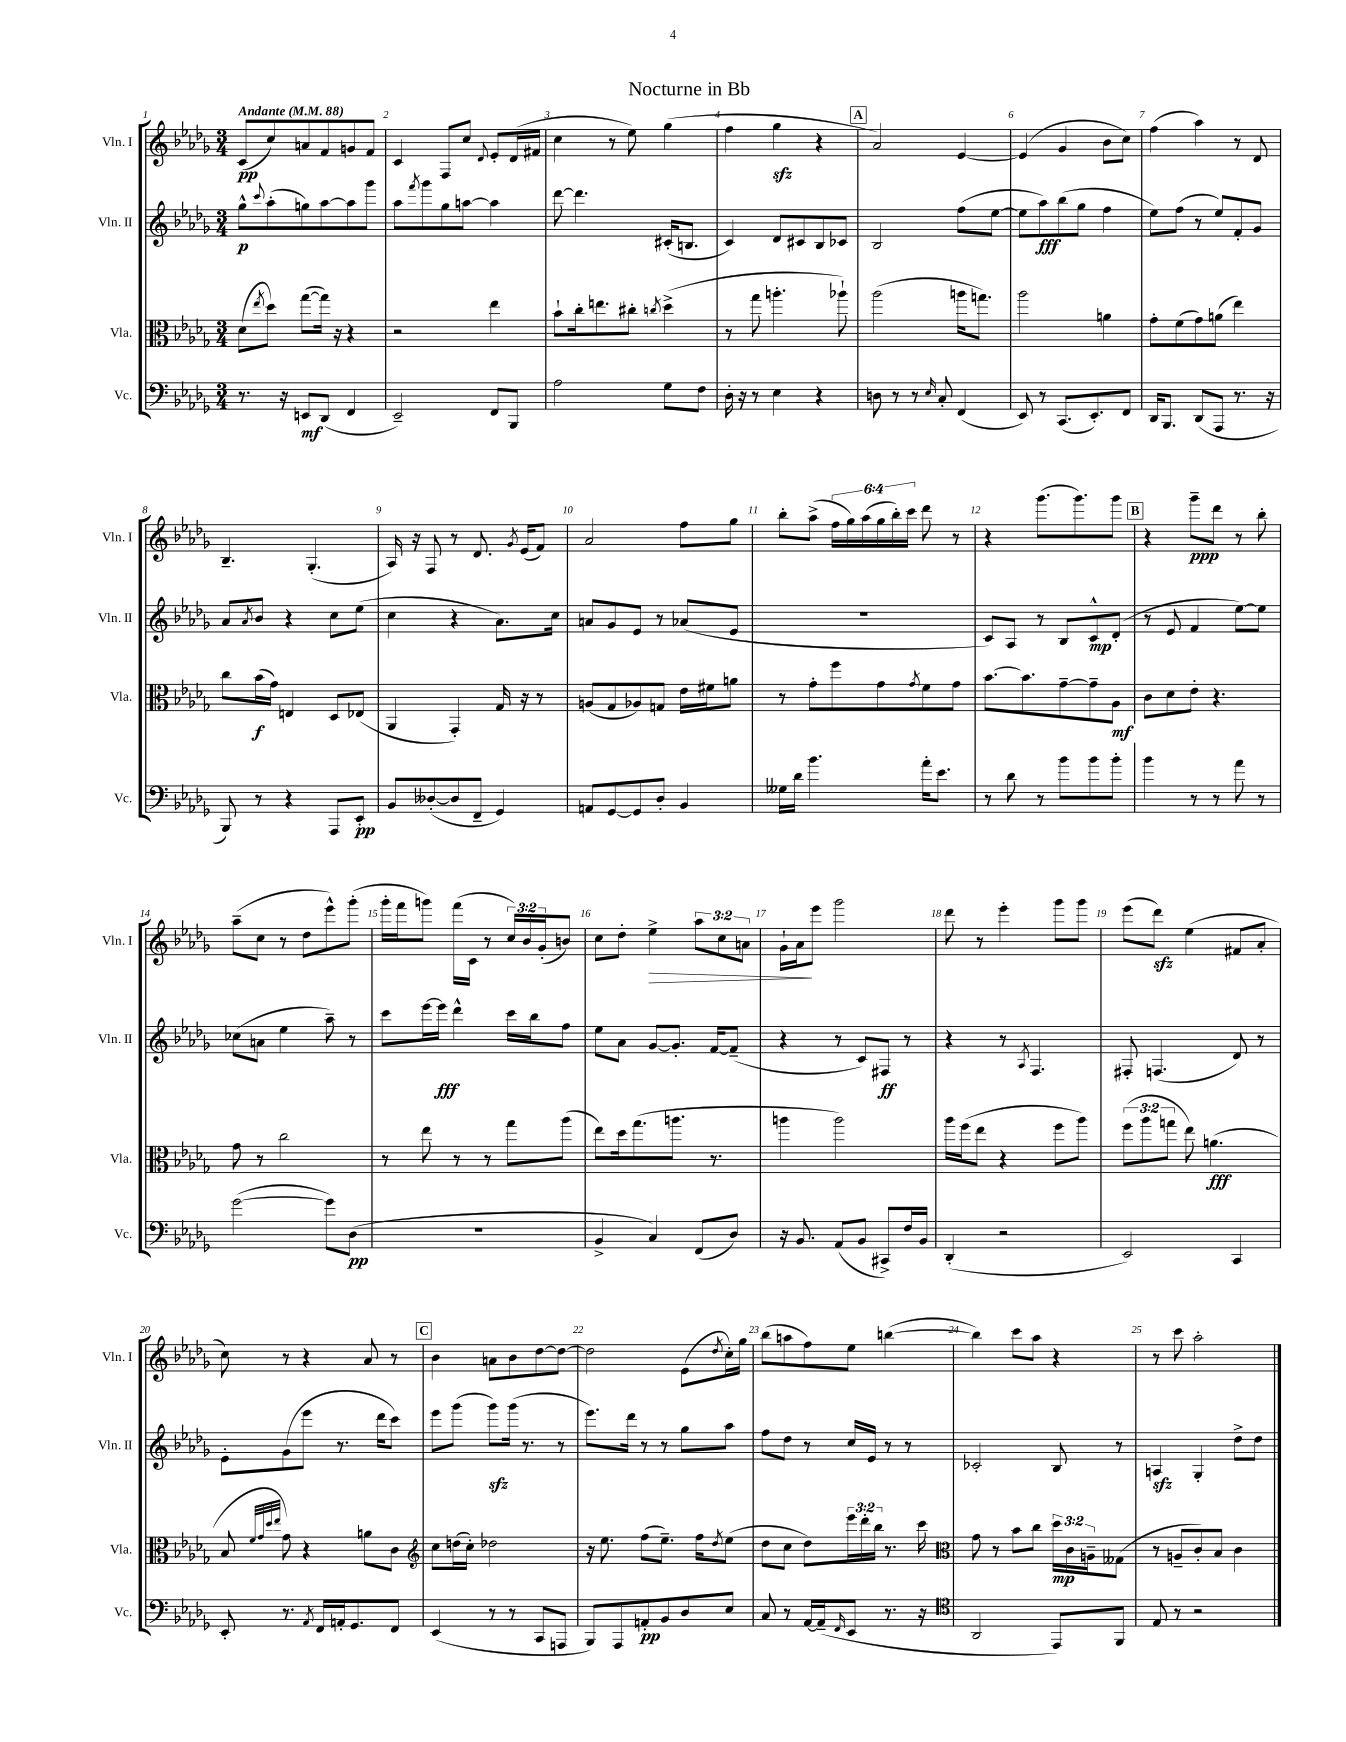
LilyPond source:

\header { title = "Nocturne in Bb" }
<<
\new StaffGroup <<
\new Staff = "s0" \with { instrumentName = "Vln. I" shortInstrumentName = "Vln. I" } {
    \clef treble \key des \major \numericTimeSignature \time 3/4 \override Staff.TupletNumber.text = #tuplet-number::calc-fraction-text \tempo "Andante" 4 = 88
    c'8\pp( c''8) a'8 f'8 g'8 f'8 |
    c'4 f8 c''8 \appoggiatura { des'8 } ees'8-. des'16( fis'16 |
    c''4 r8 ees''8) ges''4( |
    f''4 ges''4\sfz r4 |
    \mark \markup { \box "A" } aes'2) ees'4~ |
    ees'4( ges'4 bes'8 c''8) |
    f''4( aes''4) r8 des'8 |
    bes4.-- ges4.-.( |
    aes16) r16 f8 r8 des'8. \acciaccatura { ges'8 } ees'16( f'8) |
    aes'2 f''8 ges''8 |
    bes''8-. aes''8->( \tuplet 6/4 { f''16 ges''16) aes''16( ges''16 bes''16-.) c'''16 } des'''8 r8 |
    r4 ges'''8.( ges'''8.) ges'''8 |
    \mark \markup { \box "B" } r4 ges'''8--\ppp des'''8 r8 bes''8-. |
    aes''8--( c''8 r8 des''8 ees'''8-^) ges'''8-.( |
    ges'''16-. f'''16 g'''8) f'''16( c'16 r8 \tuplet 3/2 { c''16) bes'16 ges'16-.( } b'8) |
    c''8 des''8-. ees''4->\> \tuplet 3/2 { aes''8 c''8 a'8 } |
    ges'16-! aes'16\! ees'''8 ges'''2 |
    des'''8 r8 ees'''4-. ges'''8 ges'''8 |
    ees'''8( des'''8\sfz) ees''4( fis'8 aes'8-. |
    c''8) r8 r4 aes'8 r8 |
    \mark \markup { \box "C" } bes'4 a'8 bes'8 des''8~ des''8~ |
    des''2 ees'8( \acciaccatura { des''8 } c''16-.) ges''16 |
    bes''8( a''8 f''8) ees''8 b''4~( |
    b''4) c'''8 aes''8 r4 |
    r8 c'''8 aes''2-. \bar "|." |
}
\new Staff = "s1" \with { instrumentName = "Vln. II" shortInstrumentName = "Vln. II" } {
    \clef treble \key des \major \numericTimeSignature \time 3/4
    ges''8-^\p \appoggiatura { c'''8 } aes''8-.( g''8) aes''8~ aes''8 ges'''8 |
    aes''8 \acciaccatura { f'''8 } ges'''8 ges''8 a''8~ a''4 |
    des'''8~ des'''4. cis'16-.( b8. |
    c'4) des'8 cis'8 bes8 ces'8 |
    \mark \markup { \box "A" } bes2 f''8( ees''8~ |
    ees''8 aes''8\fff) bes''8( ges''8 f''4 |
    ees''8) f''8( r8 ees''8) f'8-. ges'8 |
    aes'8 \acciaccatura { aes'8 } bes'8 r4 c''8 ees''8( |
    c''4 r4 aes'8.) c''16 |
    a'8 ges'8 ees'8 r8 aes'8( ees'8 |
    R2. |
    c'8) aes8 r8 bes8 c'8-^\mp des'8-.( |
    \mark \markup { \box "B" } r8 ees'8 f'4 ees''8~) ees''8 |
    ces''8( a'8 ees''4 aes''8--) r8 |
    c'''8 ees'''16~ ees'''16\fff des'''4-^ c'''16 bes''16 f''8 |
    ees''8 aes'8 ges'8~ ges'8.-. f'16~ f'8--( |
    r4 r8 c'8) fis8\ff r8 |
    r4 r8 \acciaccatura { aes8 } f4. |
    fis8-. f4.( des'8) r8 |
    ees'8-. ges'8( ees'''8 r8. des'''16 c'''8) |
    \mark \markup { \box "C" } ees'''8 ges'''8( ges'''8\sfz) ges'''16( r8. r8 |
    ees'''8.) des'''16 r8 r8 ges''8 aes''8 |
    f''8 des''8 r8 c''16 ees'16 r8 r8 |
    ces'2-. bes8 r8 |
    a4\sfz ges4-. des''8-> des''8 \bar "|." |
}
\new Staff = "s2" \with { instrumentName = "Vla." shortInstrumentName = "Vla." } {
    \clef alto \key des \major \numericTimeSignature \time 3/4 \override Staff.TupletNumber.text = #tuplet-number::calc-fraction-text
    des'8( \acciaccatura { ees''8 } des''8) ges''8~( ges''16) r16 r4 |
    r2 ees''4 |
    bes'8-! c''16-. e''8. cis''8-. \acciaccatura { c''8 } des''4->( |
    r8 ges''8 a''4.-. aes''8-!) |
    \mark \markup { \box "A" } aes''2( a''16 g''8.) |
    aes''2 a'4 |
    ges'8-. f'8( ges'8) a'8( ees''4) |
    c''8 bes'16\f( ges'16) e4 des8 ees8( |
    aes,4 ges,4-.) ges16 r16 r8 |
    a8( ges8 aes8) g8 ees'16 fis'16 a'8 |
    r8 ges'8-. f''8 ges'8 \acciaccatura { ges'8 } f'8 ges'8 |
    bes'8.~ bes'8. ges'8~-- ges'8-- aes8\mf |
    \mark \markup { \box "B" } c'8 des'8 ees'8-. r4. |
    ges'8 r8 c''2 |
    r8 ees''8 r8 r8 ges''8 aes''8( |
    ees''8) des''16 ges''8.( a''8. r8. |
    a''4 a''2) |
    aes''16 f''16( ees''8 r4 f''8 aes''8) |
    \tuplet 3/2 { f''8( aes''8 g''8 } ees''8) a'4.\fff( |
    bes8 \grace { f'32 ges'32 des''32 ees''32 } ges'8) r4 a'8 c'8 |
    \mark \markup { \box "C" } \clef treble c''8 d''16( c''16-.) des''2 |
    r16 ees''8. f''8( ees''8.--) f''16 \acciaccatura { des''8 } ees''8( |
    des''8 c''8 des''8) \tuplet 3/2 { ees'''16 des'''16-. bes''16 } r8. c'''16 |
    \clef alto ges'8 r8 bes'8 c''8 \tuplet 3/2 { des''16\mp c'16 a16-- } geses8( |
    r8 a8-- c'8-.) bes8 c'4 \bar "|." |
}
\new Staff = "s3" \with { instrumentName = "Vc." shortInstrumentName = "Vc." } {
    \clef bass \key des \major \numericTimeSignature \time 3/4
    r8. r16 e,8\mf des,8( f,4 |
    ees,2--) f,8 bes,,8 |
    aes2 ges8 f8 |
    des16-. r16 r8 ees4 r4 |
    \mark \markup { \box "A" } d8 r8 r8 \grace { ees16 } c8-. f,4( |
    ees,8) r8 c,8.( ees,8.-.) f,8 |
    des,16 bes,,8. des,8( aes,,8 r8. r16 |
    bes,,8) r8 r4 aes,,8 ees,8-.\pp |
    bes,8 deses8~-.( deses8 f,8-- ges,4) |
    a,8 ges,8~ ges,8 des8-. bes,4 |
    geses16 des'16 bes'4. aes'16-. ees'8. |
    r8 des'8 r8 bes'8 bes'8 bes'8-. |
    \mark \markup { \box "B" } bes'4 r8 r8 aes'8 r8 |
    ges'2~( ges'8) des8\pp( |
    R2. |
    bes,4-> c4) f,8( des8) |
    r16 bes,8. aes,8( bes,8 cis,8->) f16 bes,16 |
    des,4-.( r2 |
    ees,2) c,4 |
    ees,8-. r8. \acciaccatura { aes,8 } f,16 a,16-. ges,8. f,8 |
    \mark \markup { \box "C" } ees,4( r8 r8 c,8 a,,8 |
    bes,,8) aes,,8 a,8-.\pp bes,8 des8 ees8 |
    c8 r8 aes,16~ aes,16--( \grace { f,16 } ees,8 r8. r16 |
    \clef tenor aes,2 ees,8) f,8 |
    ees8 r8 r2 \bar "|." |
}
>>
>>
\layout { \context { \Score \override BarNumber.break-visibility = ##(#f #t #t) barNumberVisibility = #all-bar-numbers-visible } }
